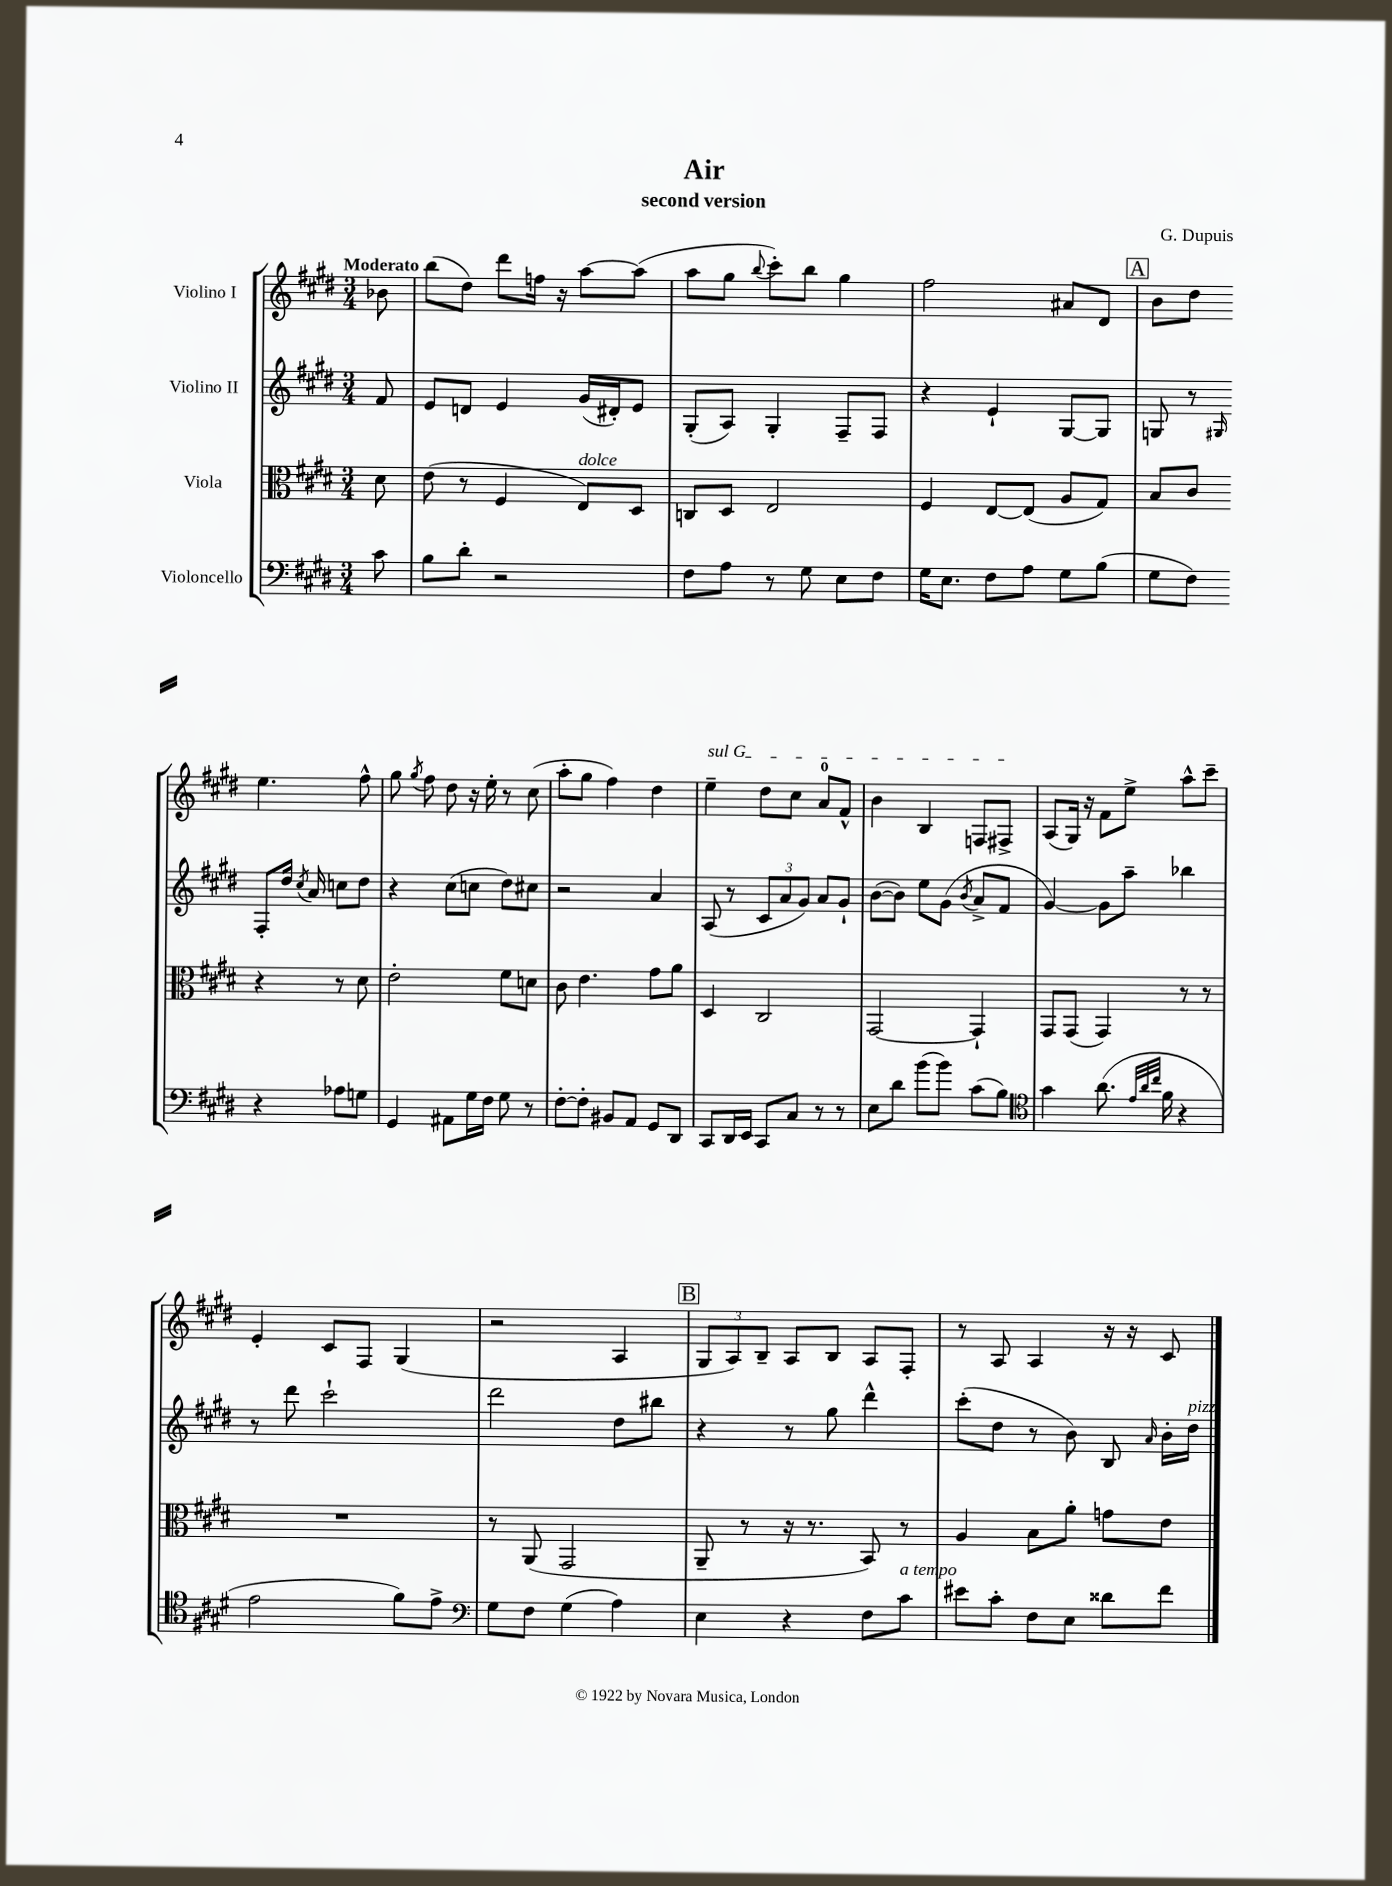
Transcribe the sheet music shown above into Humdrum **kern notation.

**kern	**kern	**kern	**kern
*staff4	*staff3	*staff2	*staff1
*clefF4	*clefC3	*clefG2	*clefG2
*k[f#c#g#d#]	*k[f#c#g#d#]	*k[f#c#g#d#]	*k[f#c#g#d#]
*M3/4	*M3/4	*M3/4	*M3/4
8c#\	8d#\	8f#/	8b-\
=	=	=	=
8B\L	(8e\	8e/L	(8bb\L
8d#'\J	8r	8d/J	8dd#\J)
2r	4F#/	4e/	8ddd#\L
.	.	.	16ff\Jk
.	.	.	16r
.	8E/L)	(16g#/LL	[8aa\L
.	.	16d#'/J)	.
.	8D#/J	8e/J	(8aa\]J
=	=	=	=
8F#\L	8C/L	(8G#'/L	8aa\L
8A\J	8D#/J	8A/J)	8gg#\J
.	.	.	8qqbb/
8r	2E/	4G#'/	8ccc#'\L)
8G#\	.	.	8bb\J
8E\L	.	8F#~/L	4gg#\
8F#\J	.	8F#/J	.
=	=	=	=
16G#\LK	4F#/	4r	2ff#\
8.E\J	.	.	.
8F#\L	[8E/L	4e`/	.
8A\J	(8E/]J	.	.
8G#\L	8A/L	[8G#/L	8a#/L
(8B\J	8G#/J)	8G#/]J	8d#/J
=	=	=	=
8G#\L	8B/L	8G/	8b\L
8F#\J)	8c#/J	8r	8dd#\J
.	.	16qqG#/	.
4r	4r	8F#'/L	4.ee\
.	.	16dd#/Jk	.
.	.	8qcc#/	.
.	.	16a/	.
8A-\L	8r	8cc\L	.
8G\J	8d#\	8dd#\J	8ff#^^\
=	=	=	=
4GG#/	2e'\	4r	8gg#\
.	.	.	8qgg#/
.	.	.	8ff#\
8AA#\L	.	(8cc#\L	8dd#\
16G#\L	.	8cc\J	16r
16F#\JJ	.	.	16ee'\
8G#\	8f#\L	8dd#\L)	8r
8r	8d\J	8cc#\J	(8cc#\
=	=	=	=
[8F#'\L	8c#\	2r	8aa'\L
8F#'\]J	4.e\	.	8gg#\J
8BB#/L	.	.	4ff#\)
8AA/J	.	.	.
8GG#/L	8g#\L	4a/	4dd#\
8DD#/J	8a\J	.	.
=	=	=	=
8CC#/L	4D#/	(8A/	4ee~\
16DD#/L	.	8r	.
16EE/JJ	.	.	.
8CC#/L	2C#/	12c#/L	8dd#\L
.	.	12a/	.
8C#/J	.	.	8cc#\J
.	.	12g#/J)	.
8r	.	8a/L	8a/L
8r	.	8g#`/J	8f#^^/J
=	=	=	=
8E\L	[2GG#/	([8b\L	4b\
8d#\J	.	8b\]J)	.
(8b\L	.	8ee\L	4B/
8b\J)	.	(8g#\J	.
.	.	8qb/	.
(8c#\L	4GG#`/]	8a^/L	8F/L
8B\J)	.	8f#/J	8F#^/J
=	=	=	=
*clefC4	*	*	*
4g#\	8GG#/L	[4g#/)	(8A/L
.	(8GG#/J	.	16G#/Jk)
.	.	.	16r
(8.a\	4GG#/)	8g#\]L	8f#\L
.	.	8aa~\J	8ee^\J
32qqe/LLL	.	.	.
32qqa/	.	.	.
32qqcc#/JJJ	.	.	.
16f#\	.	.	.
4r	8r	4bb-\	8aa^^\L
.	8r	.	8ccc#~\J
=	=	=	=
2e\	2.r	8r	4e'/
.	.	8ddd#\	.
.	.	2ccc#`\	8c#/L
.	.	.	8F#/J
8f#\L)	.	.	(4G#/
8e^\J	.	.	.
=	=	=	=
*clefF4	*	*	*
8G#\L	8r	2ddd#\	2r
8F#\J	(8AA/	.	.
(4G#\	2GG#/	.	.
4A\)	.	8dd#\L	4A/
.	.	8bb#\J	.
=	=	=	=
4E\	8AA~/	4r	12G#/L
.	.	.	12A/)
.	8r	.	.
.	.	.	12B~/J
4r	16r	8r	8A/L
.	8.r	.	.
.	.	8gg#\	8B/J
8F#\L	8BB/)	4ddd#^^\	8A/L
8c#\J	8r	.	8F#'/J
=	=	=	=
8e#\L	4A/	(8ccc#'\L	8r
8c#'\J	.	8dd#\J	8A/
8F#\L	8B\L	8r	4A/
8E\J	8a'\J	8b\)	.
8d##\L	8g\L	8B/	16r
.	.	.	16r
.	.	16qqa/	.
8f#\J	8e\J	16b'\LL	8c#/
.	.	16dd#\JJ	.
==	==	==	==
*-	*-	*-	*-
